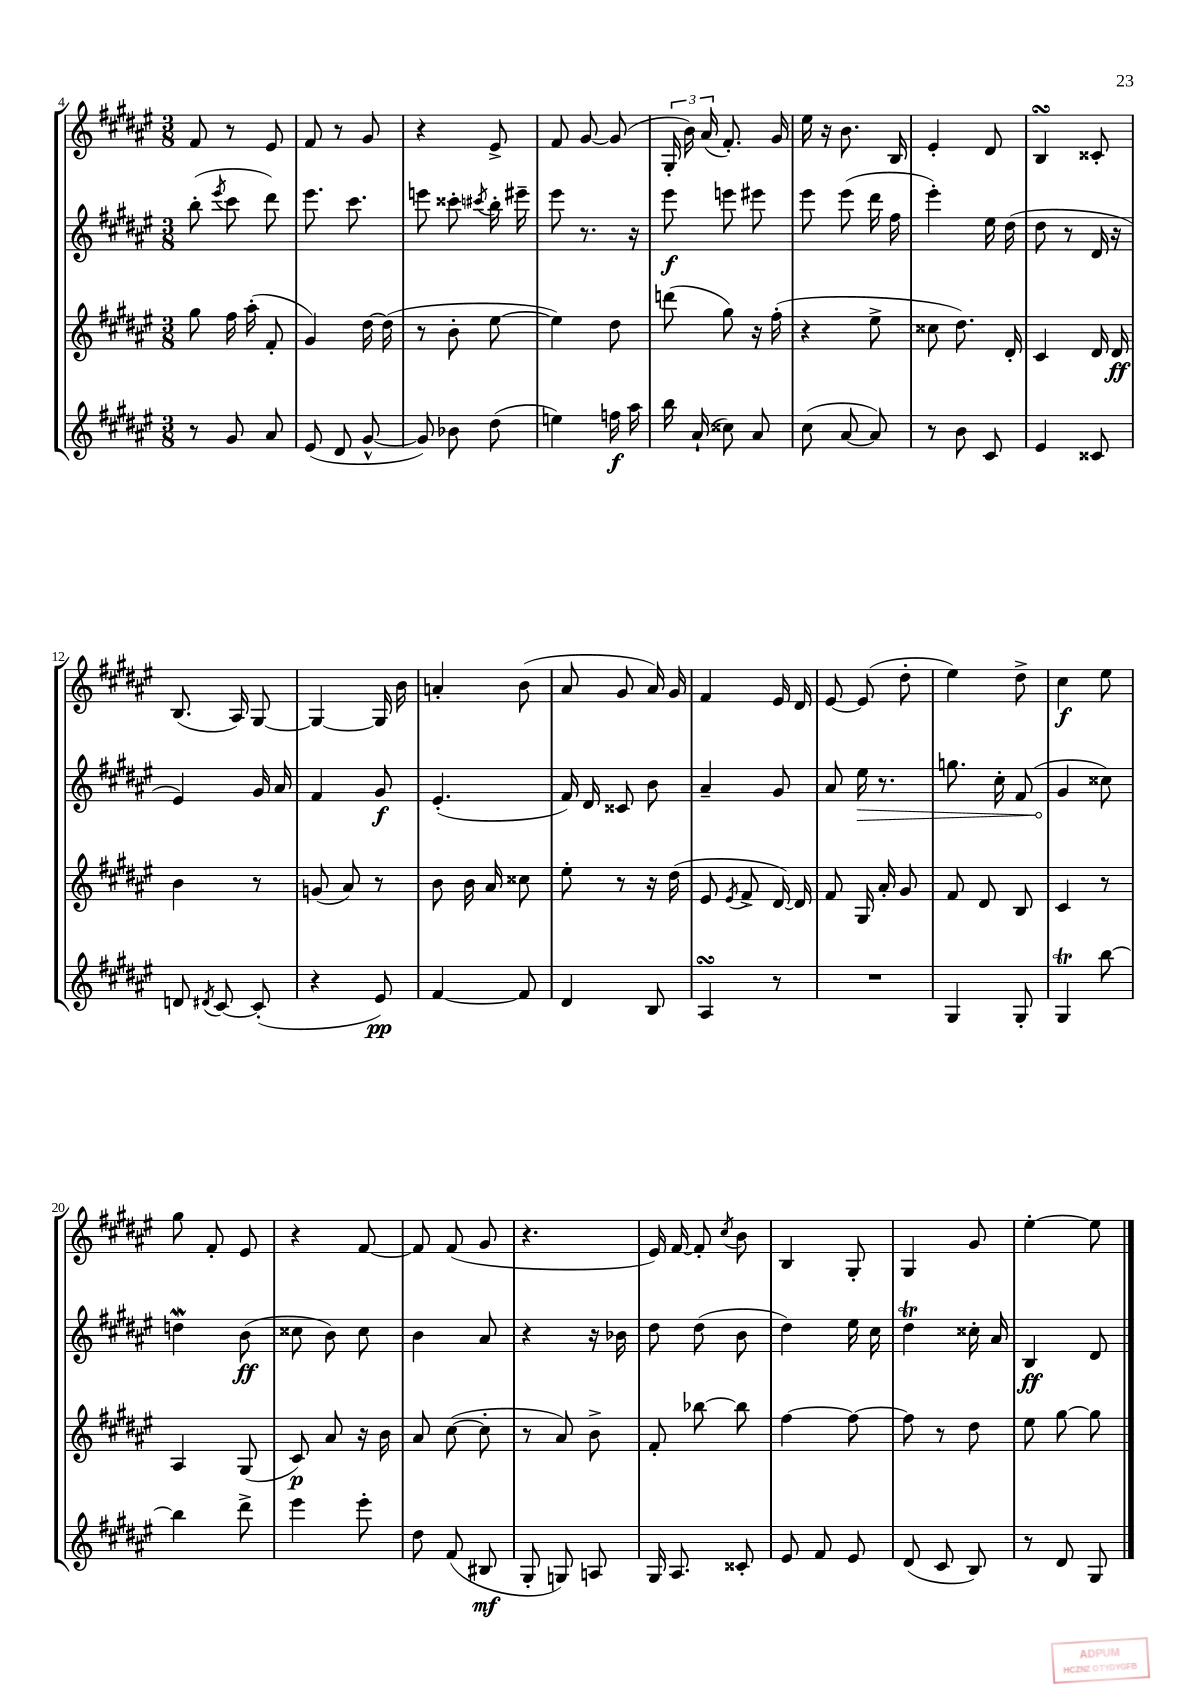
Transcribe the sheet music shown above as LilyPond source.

<<
\new StaffGroup <<
\new Staff = "s0" {
    \clef treble \key fis \major \numericTimeSignature \time 3/8
    \autoBeamOff fis'8 r8 eis'8 |
    fis'8 r8 gis'8 |
    r4 eis'8-> |
    fis'8 gis'8~ gis'8( |
    \tuplet 3/2 { gis16-. b'16) ais'16( } fis'8.-.) gis'16 |
    eis''16 r16 b'8. b16 |
    eis'4-. dis'8 |
    b4\turn cisis'8-. |
    b8.( ais16) gis8~ |
    gis4~ gis16 b'16 |
    a'4-. b'8( |
    ais'8 gis'8 ais'16) gis'16 |
    fis'4 eis'16 dis'16 |
    eis'8~ eis'8( dis''8-. |
    eis''4) dis''8-> |
    cis''4\f eis''8 |
    gis''8 fis'8-. eis'8 |
    r4 fis'8~ |
    fis'8 fis'8( gis'8 |
    r4. |
    eis'16) fis'16~ fis'8-. \acciaccatura { cis''8 } b'8 |
    b4 gis8-. |
    gis4 gis'8 |
    eis''4~-. eis''8 \bar "|." |
}
\new Staff = "s1" {
    \clef treble \key fis \major \numericTimeSignature \time 3/8
    \autoBeamOff b''8-.( \acciaccatura { eis'''8 } cis'''8 dis'''8) |
    eis'''8. cis'''8. |
    e'''8 cisis'''8-. \acciaccatura { cis'''8 } b''16-. eis'''16-- |
    eis'''8 r8. r16 |
    eis'''8\f e'''8 eis'''8 |
    eis'''8 eis'''8( dis'''16 fis''16 |
    eis'''4-.) eis''16 dis''16( |
    dis''8 r8 dis'16 r16 |
    eis'4) gis'16 ais'16 |
    fis'4 gis'8\f |
    eis'4.-.( |
    fis'16) dis'16 cisis'8 b'8 |
    ais'4-- gis'8 |
    ais'8 \once \override Hairpin.circled-tip = ##t eis''16\> r8. |
    g''8. cis''16-. fis'8( |
    gis'4\! cisis''8) |
    d''4\mordent b'8\ff( |
    cisis''8 b'8) cisis''8 |
    b'4 ais'8 |
    r4 r16 bes'16 |
    dis''8 dis''8( b'8 |
    dis''4) eis''16 cis''16 |
    dis''4\trill cisis''16-. ais'16 |
    b4\ff dis'8 \bar "|." |
}
\new Staff = "s2" {
    \clef treble \key fis \major \numericTimeSignature \time 3/8
    \autoBeamOff gis''8 fis''16 ais''16-.( fis'8-. |
    gis'4) dis''16~ dis''16( |
    r8 b'8-. eis''8~ |
    eis''4) dis''8 |
    d'''8( gis''8) r16 fis''16-.( |
    r4 eis''8-> |
    cisis''8 dis''8.) dis'16-. |
    cis'4 dis'16 dis'16\ff |
    b'4 r8 |
    g'8( ais'8) r8 |
    b'8 b'16 ais'16 cisis''8 |
    eis''8-. r8 r16 dis''16( |
    eis'8 \acciaccatura { eis'8 } fis'8-> dis'16~) dis'16 |
    fis'8 gis16 ais'16-. gis'8 |
    fis'8 dis'8 b8 |
    cis'4 r8 |
    ais4 gis8( |
    cis'8\p) ais'8 r16 b'16 |
    ais'8 cis''8~( cis''8-. |
    r8 ais'8) b'8-> |
    fis'8-. bes''8~ bes''8 |
    fis''4~ fis''8~ |
    fis''8 r8 dis''8 |
    eis''8 gis''8~ gis''8 \bar "|." |
}
\new Staff = "s3" {
    \clef treble \key fis \major \numericTimeSignature \time 3/8
    \autoBeamOff r8 gis'8 ais'8 |
    eis'8( dis'8 gis'8~-^ |
    gis'8) bes'8 dis''8( |
    e''4) f''16\f ais''16 |
    b''16 ais'16-!( cisis''8) ais'8 |
    cis''8( ais'8~ ais'8) |
    r8 b'8 cis'8 |
    eis'4 cisis'8 |
    d'8 \acciaccatura { dis'8 } cis'8~ cis'8-.( |
    r4 eis'8\pp) |
    fis'4~ fis'8 |
    dis'4 b8 |
    ais4\turn r8 |
    R4. |
    gis4 gis8-. |
    gis4\trill b''8~ |
    b''4 dis'''8-> |
    eis'''4 eis'''8-. |
    dis''8 fis'8( bis8\mf |
    gis8-. g8) a8 |
    gis16 ais8. cisis'8-. |
    eis'8 fis'8 eis'8 |
    dis'8( cis'8 b8) |
    r8 dis'8 gis8 \bar "|." |
}
>>
>>
\layout { \context { \Score currentBarNumber = #4 } }
